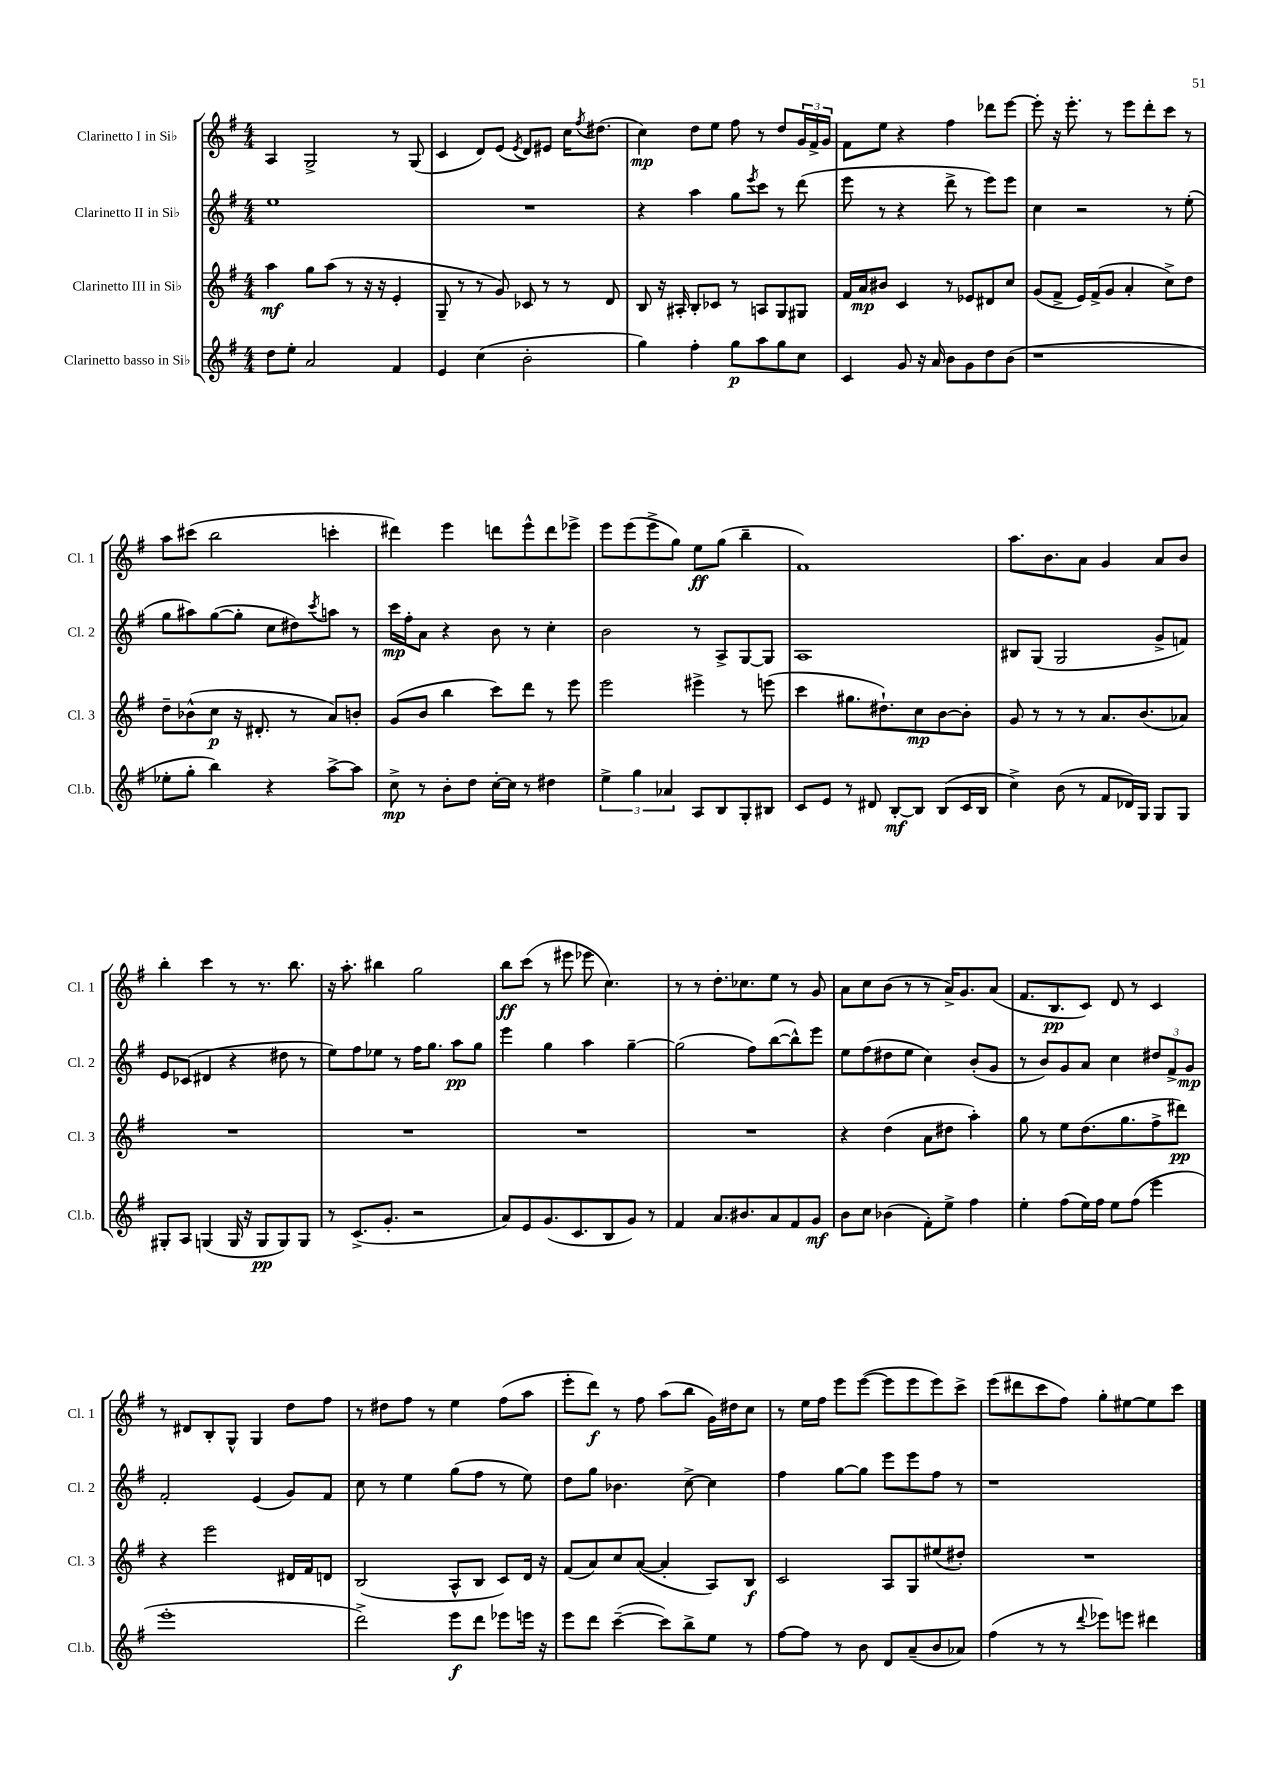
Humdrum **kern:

**kern	**kern	**kern	**kern
*staff4	*staff3	*staff2	*staff1
*clefG2	*clefG2	*clefG2	*clefG2
*k[f#]	*k[f#]	*k[f#]	*k[f#]
*M4/4	*M4/4	*M4/4	*M4/4
8dd	4aa	1ee	4A
8ee'	.	.	.
2a	8gg	.	2G^
.	(8aa	.	.
.	8r	.	.
.	16r	.	.
.	16r	.	.
4f#	4e'	.	8r
.	.	.	(8G
=	=	=	=
4e	8G~	1r	4c
.	8r	.	.
(4cc	8r	.	8d)
.	8g)	.	(8e
.	.	.	8qe
2b'	8c-	.	8d)
.	8r	.	8e#
.	8r	.	16cc
.	.	.	8qff#
.	.	.	(8.dd#
.	8d	.	.
=	=	=	=
4gg)	8B	4r	4cc)
.	16r	.	.
.	16A#'	.	.
4ff#'	8B'	4aa	8dd
.	8c-	.	8ee
8gg	8r	8gg	8ff#
.	.	8qeee	.
8aa	8A	8ccc	8r
8gg	8G	8r	8dd
8cc	8G#	(8ddd	24g
.	.	.	24f#^
.	.	.	24g
=	=	=	=
4c	16f#	8eee	8f#
.	16a	.	.
.	8b#	8r	8ee
8g	4c	4r	4r
16r	.	.	.
16a	.	.	.
8b	8r	8ddd^	4ff#
8g	8e-	8r	.
8dd	8d#	8eee)	8ddd-
(8b	8cc	8eee	[8eee
=	=	=	=
1r	(8g	4cc	8eee']
.	8f#^	.	16r
.	.	.	8.eee'
.	16e)	2r	.
.	(16f#^	.	.
.	8g	.	8r
.	4a'	.	8eee
.	.	.	8ddd'
.	8cc^)	8r	8ccc
.	8dd	(8ee'	8r
=	=	=	=
8ee-'	8dd~	8gg	8aa
8gg'	(8b-^^	8aa#)	(8ccc#
4bb)	8cc	([8gg	2bb
.	16r	8gg']	.
.	8.d#'	.	.
4r	.	8cc	.
.	8r	8dd#)	.
.	.	8qccc	.
[8aa^	8a)	8aa	4ccc'
8aa]	8b'	8r	.
=	=	=	=
8cc^	(8g	16ccc	4ddd#)
.	.	16ff#'	.
8r	8b	8a	.
8b'	4bb	4r	4eee
8dd	.	.	.
[16cc'	8ccc)	8b	8ddd
16cc]	.	.	.
8r	8ddd	8r	8eee^^
4dd#	8r	4cc'	8ddd
.	8eee	.	8eee-^
=	=	=	=
6ee^	2eee	2b	8eee
.	.	.	(8eee
6gg	.	.	.
.	.	.	8eee^
6a-	.	.	.
.	.	.	8gg)
8A	4eee#^	8r	8ee
8B	.	8A^	(8gg
8G'	8r	[8G	4bb~
8B#	(8eee	8G]	.
=	=	=	=
8c	4ccc	1A	1f#)
8e	.	.	.
8r	8.gg#	.	.
8d#	.	.	.
.	8.dd#`)	.	.
[8B'	.	.	.
8B]	8cc	.	.
(8B	[8b	.	.
16c	8b']	.	.
16B	.	.	.
=	=	=	=
4cc^)	8g	8B#	8.aa
.	8r	(8G	.
.	.	.	8.b
(8b	8r	2G	.
8r	8r	.	8a
8f#	8.a	.	4g
16d-)	.	.	.
16G	(8.b	.	.
8G	.	8g^	8a
8G	8a-)	8f)	8b
=	=	=	=
8G#'	1r	8e	4bb'
8A	.	(8c-	.
(4G	.	4d#	4ccc
16G	.	4r	8r
16r	.	.	.
8G	.	.	8.r
8G)	.	8dd#	.
.	.	.	8.bb
8G	.	8r	.
=	=	=	=
8r	1r	8ee)	16r
.	.	.	8.aa'
(8.c^	.	8ff#	.
.	.	8ee-	4bb#
8.g'	.	.	.
.	.	8r	.
2r	.	16ff#	2gg
.	.	8.gg	.
.	.	8aa	.
.	.	8gg	.
=	=	=	=
8a)	1r	4eee	8bb
8e	.	.	(8ccc
(8.g	.	4gg	8r
.	.	.	8eee#
8.c	.	.	.
.	.	4aa	8eee-
8B	.	.	4.cc)
8g)	.	[4gg~	.
8r	.	.	.
=	=	=	=
4f#	1r	(2gg]	8r
.	.	.	8r
8.a	.	.	8.dd'
8.b#	.	.	8.cc-
.	.	8ff#)	.
8a	.	([8bb	8ee
8f#	.	8bb^^])	8r
8g	.	8eee	8g
=	=	=	=
8b	4r	8ee	8a
8cc	.	(8ff#	8cc
(4b-	(4dd	8dd#	(8b
.	.	8ee	8r
8f#')	8a	4cc)	8r
8ee^	8dd#	.	16a^)
.	.	.	8.g
4ff#	4aa')	(8b'	.
.	.	8g	(8a
=	=	=	=
4ee'	8gg	8r	8.f#
.	8r	8b)	.
.	.	.	8.B
(8ff#	8ee	8g	.
16ee)	(8.dd	8a	8c)
16ff#	.	.	.
8ee	.	4cc	8d
.	8.gg	.	.
(8ff#	.	.	8r
4eee	8ff#^	12dd#	4c
.	.	12f#^	.
.	8ddd#)	.	.
.	.	12g	.
=	=	=	=
1eee'	4r	2f#'	8r
.	.	.	8d#
.	2eee	.	8B'
.	.	.	8G^^
.	.	(4e	4G
.	16d#	8g)	8dd
.	16f#	.	.
.	8d	8f#	8ff#
=	=	=	=
2ddd^)	(2B	8cc	8r
.	.	8r	8dd#
.	.	4ee	8ff#
.	.	.	8r
8eee	8A^^	(8gg	4ee
8ddd	8B	8ff#	.
8eee-	8c)	8r	(8ff#
16eee	16d	8ee)	8aa
16r	16r	.	.
=	=	=	=
8eee	(8f#	8dd	8eee'
8ddd	8a)	8gg	8ddd)
([4ccc~	8cc	4.b-	8r
.	([8a	.	8ff#
8ccc])	4a']	.	(8aa
8bb^	.	[8cc^	8bb
8ee	8A)	4cc]	16g)
.	.	.	16dd#
8r	8B	.	8cc
=	=	=	=
[8ff#	2c	4ff#	8r
8ff#]	.	.	16ee
.	.	.	16ff#
8r	.	[8gg	8eee
8b	.	8gg]	([8eee
8d	8A	8eee	8eee]
(8a~	8G	8eee	8eee
8b	(8ee#	8ff#	8eee)
8a-)	8dd#')	8r	8ccc^
=	=	=	=
(4ff#	1r	1r	(8eee
.	.	.	8ddd#
8r	.	.	8ccc
8r	.	.	8ff#)
8qqddd	.	.	.
8eee-)	.	.	8gg'
8eee	.	.	[8ee#
4ddd#	.	.	8ee#]
.	.	.	8ccc
==	==	==	==
*-	*-	*-	*-
